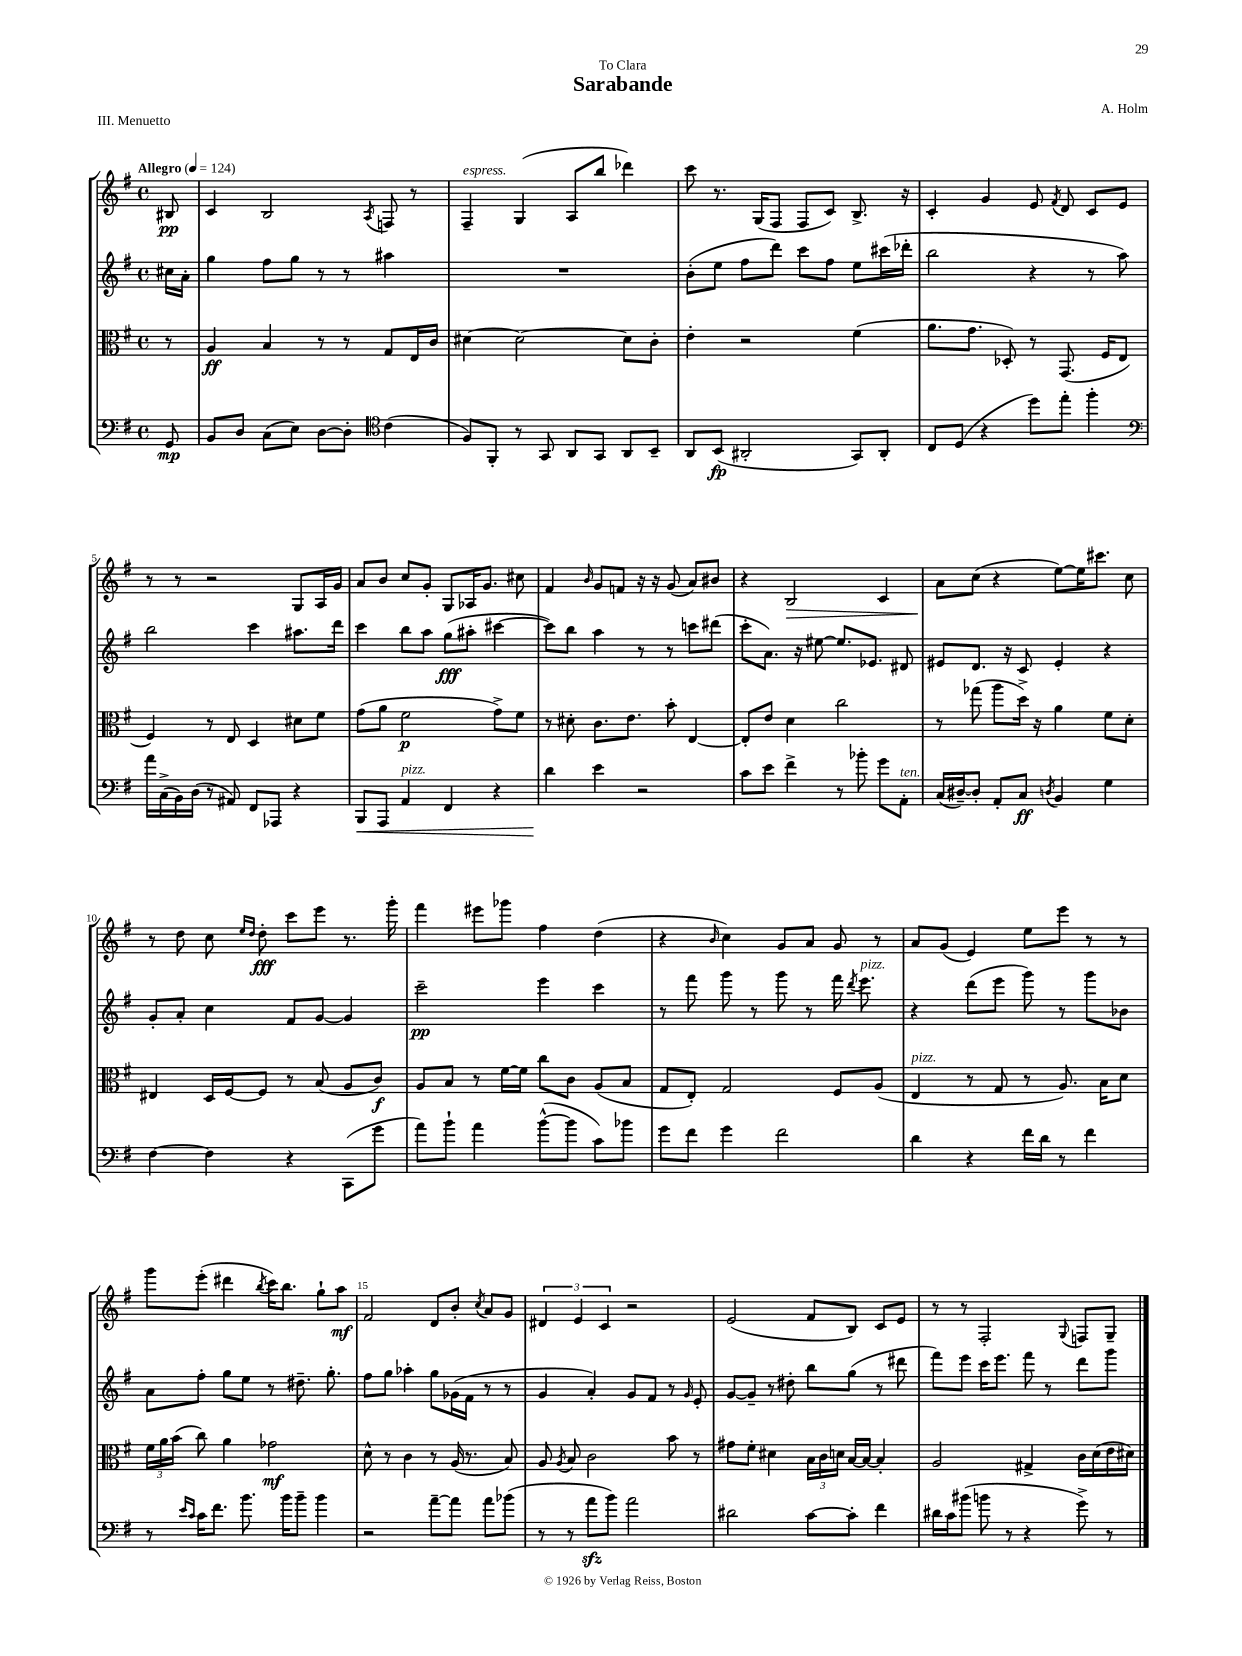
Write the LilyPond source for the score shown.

\header { title = "Sarabande" composer = "A. Holm" dedication = "To Clara" piece = "III. Menuetto" }
<<
\new StaffGroup <<
\new Staff = "s0" {
    \clef treble \key g \major \defaultTimeSignature \time 4/4 \partial 8 \tempo "Allegro" 4 = 124
    \autoBeamOff bis8\pp |
    c'4 b2 \acciaccatura { a8 } f8 r8 |
    fis4--^\markup { \italic "espress." } g4( a8[ b''8] des'''4) |
    c'''8 r8. g16[( fis8] fis8[ c'8]) b8.-> r16 |
    c'4-. g'4 e'8 \acciaccatura { fis'8 } d'8 c'8[ e'8] |
    r8 r8 r2 g8[ a16 g'16] |
    a'8[ b'8] c''8[ g'8]-. g8[ aes16 g'8.] cis''8 |
    fis'4 \grace { b'16 } g'8[ f'8] r16 r16 g'8( a'8[) bis'8] |
    r4 b2\> c'4 |
    a'8[\! c''8]( r4 e''8[~) e''16 cis'''8.] c''8 |
    r8 d''8 c''8 \grace { e''16[ d''16] } d''8-.\fff c'''8[ e'''8] r8. g'''16-. |
    fis'''4 eis'''8[ ges'''8] fis''4 d''4( |
    r4 \grace { b'16 } c''4) g'8[ a'8] g'8 r8 |
    a'8[ g'8]( e'4) e''8[ e'''8] r8 r8 |
    g'''8[ e'''8]-.( dis'''4 \acciaccatura { b''8 } c'''16[) b''8.] g''8[-! a''8]\mf |
    fis'2 d'8[ b'8]-. \acciaccatura { c''8 } a'8[ g'8] |
    \tuplet 3/2 { dis'4 e'4 c'4 } r2 |
    e'2( fis'8[ b8]) c'8[ e'8] |
    r8 r8 fis2-. \appoggiatura { g8 } f8[ g8]-- \bar "|." |
}
\new Staff = "s1" {
    \clef treble \key g \major \defaultTimeSignature \time 4/4 \partial 8
    \autoBeamOff cis''16[ a'16]-. |
    g''4 fis''8[ g''8] r8 r8 ais''4 |
    R1 |
    b'8[-.( e''8] fis''8[ d'''8]) c'''8[ fis''8] e''8[ cis'''16( des'''16]-. |
    b''2 r4 r8 a''8) |
    b''2 c'''4 ais''8.[ d'''16] |
    c'''4 b''8[ a''8] g''8[\fff( ais''8]-. cis'''4~ |
    cis'''8[) b''8] a''4 r8 r8 c'''8[ dis'''8]( |
    c'''8[-. a'8.]) r16 eis''8~ eis''8.[ ees'8.] dis'8 |
    eis'8[ d'8.] r16 c'8 eis'4-. r4 |
    g'8[-. a'8]-. c''4 fis'8[ g'8]~ g'4 |
    c'''2--\pp e'''4 c'''4 |
    r8 fis'''8 g'''8 r8 g'''8 r8 fis'''16 \acciaccatura { d'''8 } e'''8.^\markup { \italic "pizz." } |
    r4 d'''8[( e'''8] g'''8) r8 g'''8[ bes'8] |
    a'8[ fis''8]-. g''8[ e''8] r8 dis''8.-- g''8.-. |
    fis''8[ g''8] aes''4-. g''8[ ges'16( fis'16] r8 r8 |
    g'4 a'4-.) g'8[ fis'8] r8 \grace { g'16 } e'8-. |
    g'8[~ g'8]-- r8 dis''8-. b''8[ g''8]( r8 dis'''8 |
    fis'''8[) e'''8] c'''16[ e'''8.] fis'''8 r8 d'''8[ g'''8] \bar "|." |
}
\new Staff = "s2" {
    \clef alto \key g \major \defaultTimeSignature \time 4/4 \partial 8
    \autoBeamOff r8 |
    a4\ff b4 r8 r8 g8[ e16 c'16] |
    dis'4~ dis'2~ dis'8[ c'8]-. |
    e'4-. r2 fis'4( |
    a'8.[ g'8.] des8-.) r8 g,8.( fis16[ e8] |
    fis4) r8 e8 d4 dis'8[ fis'8] |
    g'8[( a'8] fis'2\p g'8[->) fis'8] |
    r8 dis'8-. c'8.[ e'8.] b'8-. e4~ |
    e8[-. e'8] d'4 c''2 |
    r8 ges''8( a''8[ d''16]->) r16 a'4 fis'8[ d'8]-. |
    eis4 d16[ fis16~ fis8] r8 b8( a8[ c'8]\f) |
    a8[ b8] r8 fis'16[~ fis'16] c''8[ c'8] a8[( b8] |
    g8[ e8]-.) g2 fis8[ a8]( |
    e4^\markup { \italic "pizz." } r8 g8 r8 a8.) b16[ d'8] |
    \tuplet 3/2 { fis'16[ a'16 b'16]( } c''8) a'4 ges'2\mf |
    d'8-^ r8 c'4 r8 a16( r8. b8) |
    a8 \acciaccatura { a8 } b8 c'2 b'8 r8 |
    gis'8[ fis'8]-. dis'4 \tuplet 3/2 { b16[ c'16 d'16] } b16[~ b16]~ b4-. |
    a2 gis4-> c'16[ d'16( e'16 dis'16]) \bar "|." |
}
\new Staff = "s3" {
    \clef bass \key g \major \defaultTimeSignature \time 4/4 \partial 8
    \autoBeamOff g,8\mp |
    b,8[ d8] c8[( e8]) d8[~ d8]-. \clef tenor c'4( |
    fis8[) fis,8]-. r8 g,8 a,8[ g,8] a,8[ b,8]-- |
    a,8[ b,8]\fp( ais,2-. g,8[) ais,8]-. |
    c8[ d8]( r4 d''8[) e''8]-. fis''4-. |
    \clef bass a'16[ c16->( b,16) d16]( r8 ais,8) fis,8[ aes,,8] r4 |
    b,,8[\< a,,8] a,4^\markup { \italic "pizz." } fis,4 r4 |
    d'4\! e'4 r2 |
    c'8[ e'8] fis'4-> r8 bes'8-. g'8[ a,8]-.^\markup { \italic "ten." } |
    c16[( dis16~--) dis8]-. a,8[-. c8]\ff \acciaccatura { d8 } b,4 g4 |
    fis4~ fis4 r4 c,8[( g'8] |
    a'8[) b'8]-! a'4 b'8[~-^( b'8] c'8[) bes'8] |
    g'8[ fis'8] g'4 fis'2 |
    d'4 r4 fis'16[ d'16] r8 fis'4 |
    r8 \grace { e'16[ c'16] } c'16[ fis'8.] b'8. b'16[ b'8]-- b'4 |
    r2 a'8[~-- a'8] a'8[ bes'8]( |
    r8 r8 a'8[\sfz b'8]) a'2 |
    dis'2 c'8[~ c'8]-. fis'4 |
    dis'16[ c'16 bis'8]( b'8 r8 r4 g'8->) r8 \bar "|." |
}
>>
>>
\layout { \context { \Score \override BarNumber.break-visibility = ##(#f #t #t) barNumberVisibility = #(every-nth-bar-number-visible 5) } }
